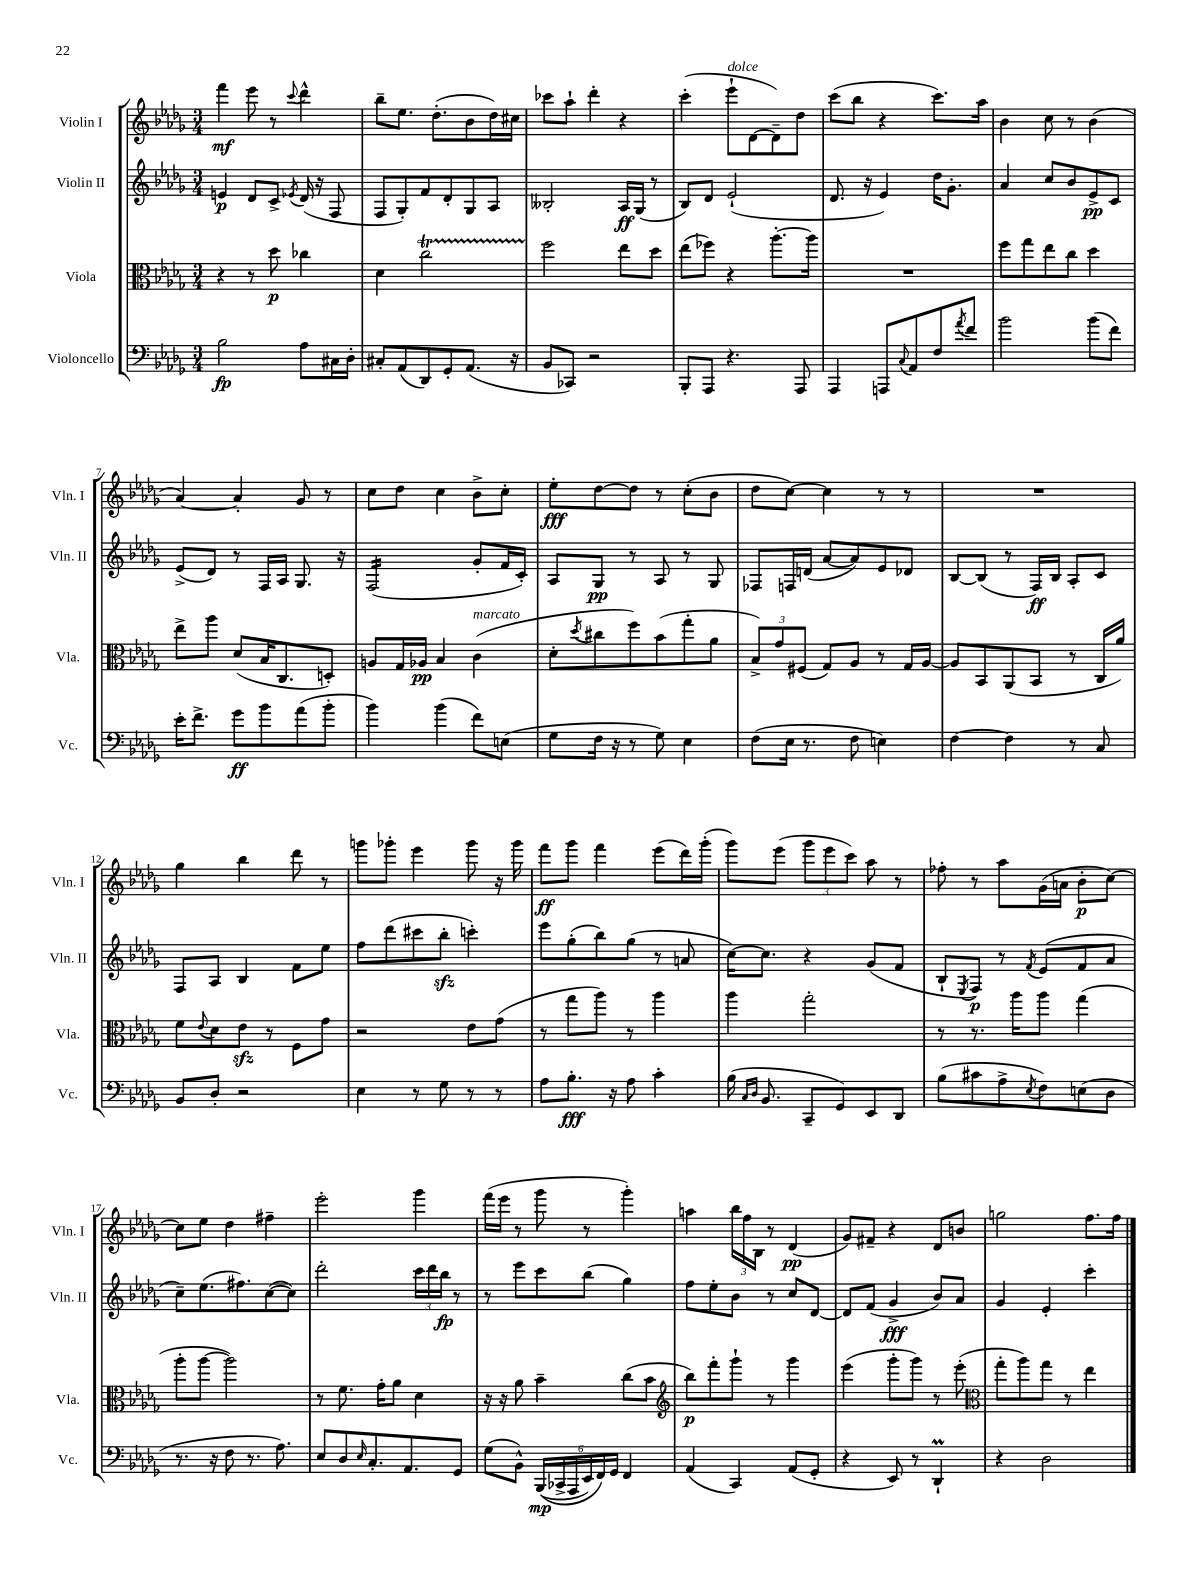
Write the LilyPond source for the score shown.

<<
\new StaffGroup <<
\new Staff = "s0" \with { instrumentName = "Violin I" shortInstrumentName = "Vln. I" } {
    \clef treble \key des \major \numericTimeSignature \time 3/4
    f'''4\mf ees'''8 r8 \appoggiatura { c'''8 } des'''4-^ |
    bes''8-- ees''8. des''8.-.( bes'8 des''16) cis''16 |
    ces'''8 aes''8-! des'''4-. r4 |
    c'''4-.( ees'''8-!^\markup { \italic "dolce" } des'8~ des'8--) des''8 |
    c'''8( bes''8 r4 c'''8.) aes''16 |
    bes'4 c''8 r8 bes'4( |
    aes'4~) aes'4-. ges'8 r8 |
    c''8 des''8 c''4 bes'8-> c''8-. |
    ees''8-.\fff des''8~ des''8 r8 c''8-.( bes'8 |
    des''8 c''8~) c''4 r8 r8 |
    R2. |
    ges''4 bes''4 des'''8 r8 |
    g'''8 ges'''8-. ees'''4 ges'''8 r16 ges'''16 |
    f'''8\ff ges'''8 f'''4 ees'''8( des'''16) ges'''16-.( |
    ges'''8) ees'''8( \tuplet 3/2 { ges'''8 ees'''8 c'''8) } aes''8 r8 |
    fes''8-. r8 aes''8 ges'16( a'16 bes'8-.\p c''8~) |
    c''8 ees''8 des''4 fis''4-- |
    ees'''2-. ges'''4 |
    f'''16( ees'''16 r8 ges'''8 r8 ges'''4-.) |
    a''4 \tuplet 3/2 { bes''16 f''16 bes16 } r8 des'4\pp( |
    ges'8) fis'8-- r4 des'8 b'8 |
    g''2 f''8. f''16 \bar "|." |
}
\new Staff = "s1" \with { instrumentName = "Violin II" shortInstrumentName = "Vln. II" } {
    \clef treble \key des \major \numericTimeSignature \time 3/4
    e'4\p des'8 c'8-> \acciaccatura { ees'8 } des'16( r16 f8 |
    f8 ges8-.) f'8 des'8-. ges8 aes8 |
    beses2-. aes16\ff ges16( r8 |
    bes8) des'8 ees'2-!( |
    des'8. r16 ees'4) des''16 ges'8.-. |
    aes'4 c''8 bes'8 ees'8->\pp c'8 |
    ees'8->( des'8) r8 f16 aes16 ges8. r16 |
    f2:16( ges'8-. f'16 c'16-.) |
    aes8 ges8\pp r8 aes8 r8 ges8 |
    fes8 f16 d'16( aes'8~ aes'8) ees'8 des'8 |
    bes8~ bes8( r8 f16\ff) bes16 aes8-. c'8 |
    f8 aes8 bes4 f'8 ees''8 |
    f''8 des'''8( cis'''8 bes''8-.\sfz c'''4-.) |
    ees'''8 ges''8-.( bes''8) ges''8( r8 a'8 |
    c''16~) c''8. r4 ges'8( f'8 |
    bes8-! \acciaccatura { ees8 } f8\p) r8 \acciaccatura { f'8 } ees'8( f'8 aes'8 |
    c''8--) ees''8.( fis''8.) c''8~( c''8) |
    des'''2-. \tuplet 3/2 { c'''16 des'''16 bes''16\fp } r8 |
    r8 ees'''8 c'''8 bes''8( ges''4) |
    f''8 ees''8-. bes'8 r8 c''8 des'8~ |
    des'8 f'8( ges'4->\fff bes'8) aes'8 |
    ges'4 ees'4-. c'''4-. \bar "|." |
}
\new Staff = "s2" \with { instrumentName = "Viola" shortInstrumentName = "Vla." } {
    \clef alto \key des \major \numericTimeSignature \time 3/4
    r4 r8 des''8\p ces''4 |
    des'4 c''2\startTrillSpan |
    f''2\stopTrillSpan ees''8 des''8 |
    ees''8( fes''8) r4 aes''8.~-. aes''16 |
    R2. |
    f''8 ges''8 ees''8 c''8 des''4 |
    ees''8-> aes''8 des'8( bes16 c8. d8-.) |
    a8 ges16 aes16\pp bes4 c'4^\markup { \italic "marcato" }( |
    des'8-. \acciaccatura { des''8 } cis''8 f''8) bes'8( ges''8-. aes'8 |
    \tuplet 3/2 { bes8->) ges'8 fis8( } ges8) aes8 r8 ges16 aes16~ |
    aes8 bes,8 aes,8( bes,8 r8 c16 aes'16) |
    f'8 \appoggiatura { ees'8 } des'8 ees'8\sfz r8 f8 ges'8 |
    r2 ees'8 ges'8( |
    r8 ges''8 aes''8) r8 aes''4 |
    aes''4 ges''2-. |
    r8 r8. aes''16 aes''8 ges''4( |
    aes''8-. aes''8~ aes''2) |
    r8 f'8. ges'16-. aes'8 des'4 |
    r16 r16 aes'8 bes'4-- c''8( bes'8 |
    \clef treble bes''8\p) f'''8-. ges'''8-! r8 ges'''4 |
    ees'''4( ges'''8-. ges'''8) r8 ees'''8-.( |
    \clef alto ges''8-. aes''8) ges''8 r8 ees''4 \bar "|." |
}
\new Staff = "s3" \with { instrumentName = "Violoncello" shortInstrumentName = "Vc." } {
    \clef bass \key des \major \numericTimeSignature \time 3/4
    bes2\fp aes8 cis16 des16-. |
    cis8-. aes,8( des,8) ges,8-. aes,8.( r16 |
    bes,8 ces,8) r2 |
    bes,,8-. aes,,8 r4. aes,,8 |
    aes,,4 a,,8 \appoggiatura { c8 } aes,8 f8 \acciaccatura { aes'8 } f'8 |
    bes'2 bes'8( f'8) |
    ees'16-. f'8.-> ges'8\ff bes'8 aes'8( bes'8-. |
    bes'4) bes'4( f'8) e8( |
    ges8 f16 r16 r8 ges8) ees4 |
    f8( ees16 r8. f8 e4) |
    f4~ f4 r8 c8 |
    bes,8 des8-. r2 |
    ees4 r8 ges8 r8 r8 |
    aes8 bes8.-.\fff r16 aes8 c'4-. |
    bes16( \grace { c16 des16 } bes,8. c,8-- ges,8) ees,8 des,8 |
    bes8( cis'8 aes8-> \acciaccatura { ees8 } f8) e8( des8 |
    r8. r16 f8 r8. aes8.) |
    ees8 des8 \grace { ees16 } c8.-. aes,8. ges,8 |
    ges8( bes,8-^) \tuplet 6/4 { bes,,16\mp(\( ces,16-> aes,,16 ees,16) f,16\) ges,16 } f,4 |
    aes,4( c,4) aes,8( ges,8-. |
    r4 ees,8) r8 des,4-!\prall |
    r4 des2 \bar "|." |
}
>>
>>
